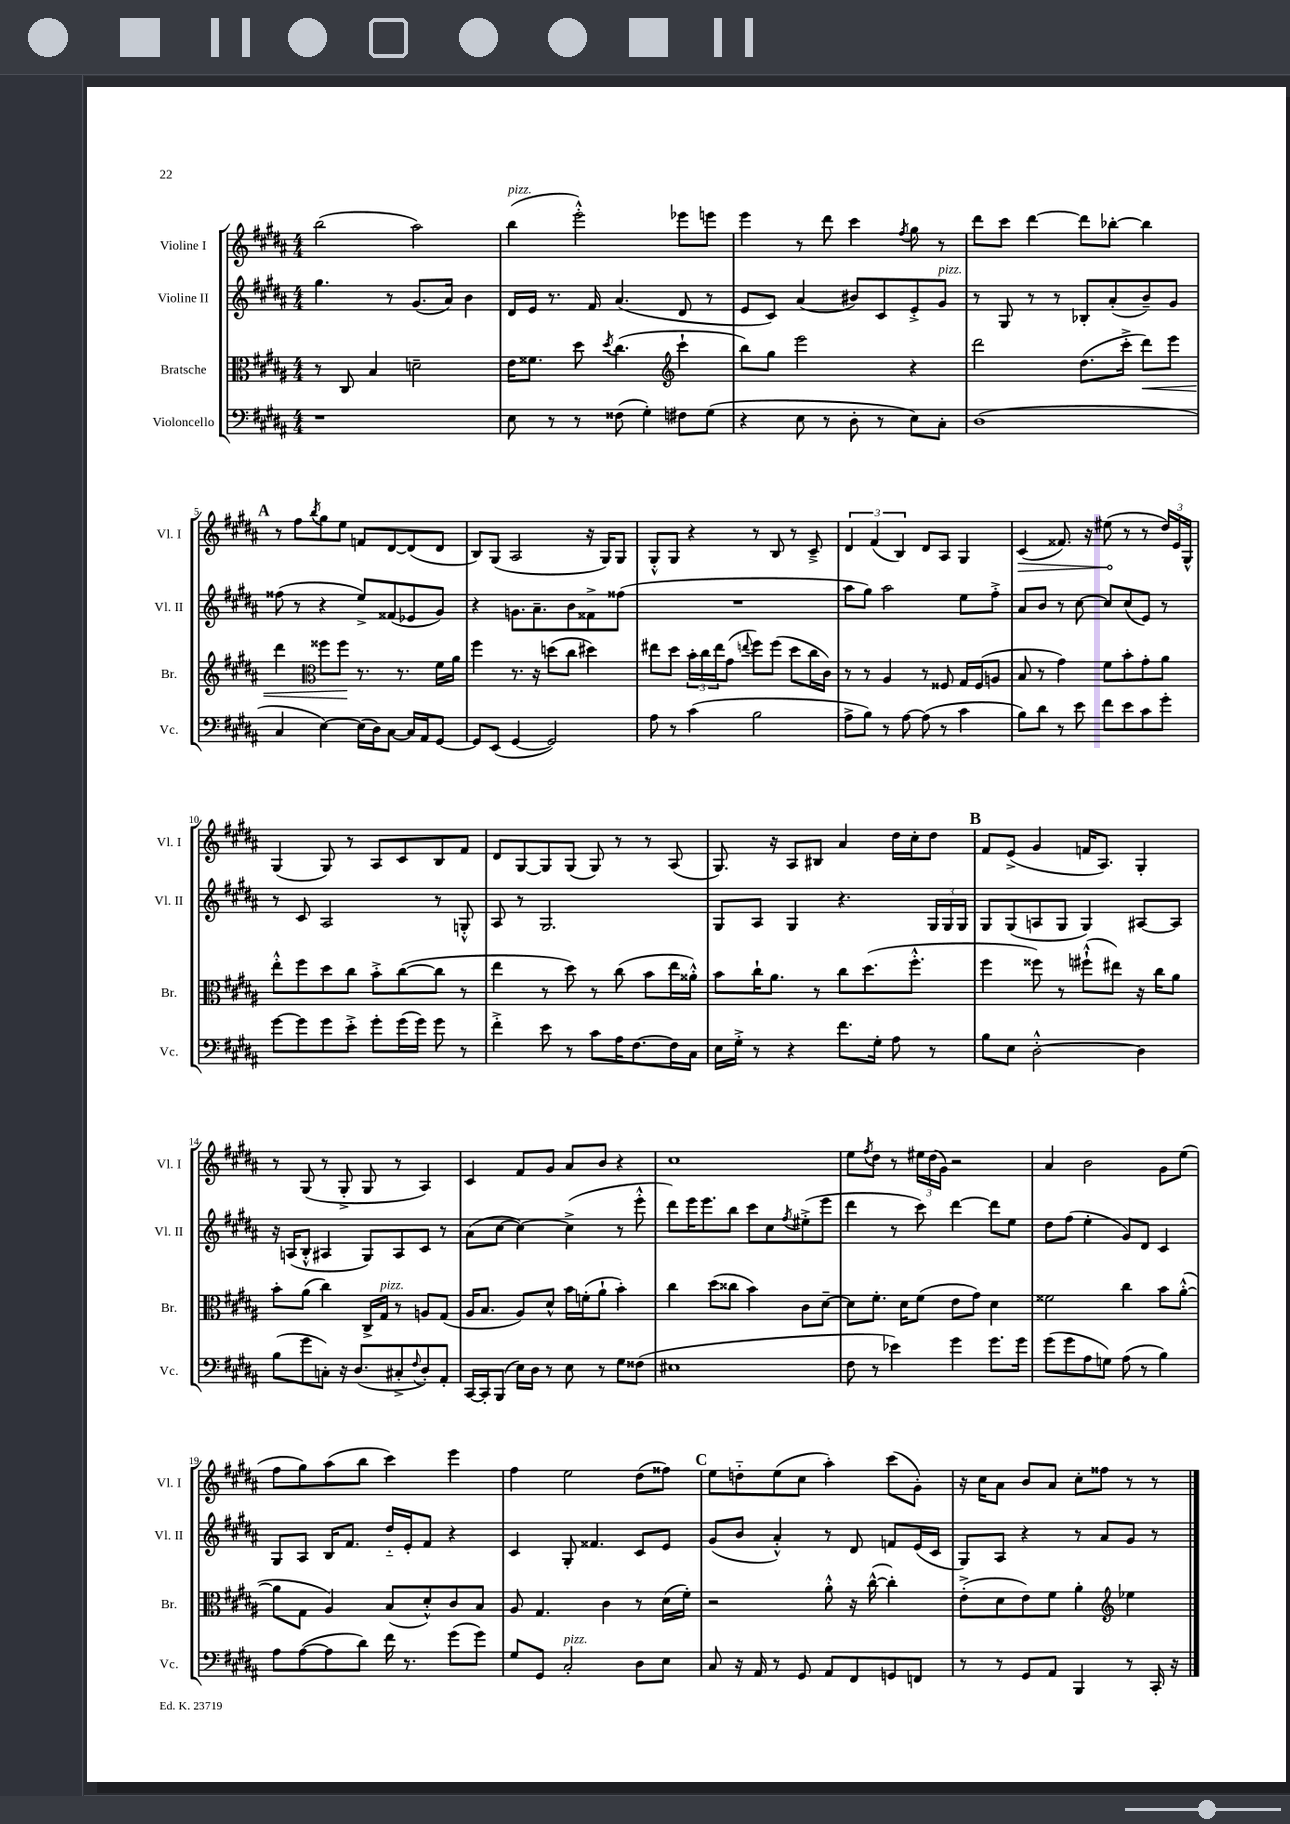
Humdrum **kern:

**kern	**kern	**kern	**kern
*staff4	*staff3	*staff2	*staff1
*clefF4	*clefC3	*clefG2	*clefG2
*k[f#c#g#d#a#]	*k[f#c#g#d#a#]	*k[f#c#g#d#a#]	*k[f#c#g#d#a#]
*M4/4	*M4/4	*M4/4	*M4/4
1r	8r	4.gg#\	(2bb\
.	8C#/	.	.
.	4B/	.	.
.	.	8r	.
.	2d~\	(8.g#/L	2aa#\)
.	.	16a#/Jk)	.
.	.	4b\	.
=	=	=	=
8E\	16e\LK	16d#/LL	(4bb\
.	8.f##\J	16e/JJ	.
8r	.	8.r	.
8r	8dd#\	.	2eee'^^\)
.	.	16f#/	.
.	8qdd#/	.	.
(8F##\	(4.cc#\	(4.a#/	.
4G#'\)	.	.	.
*	*clefG2	*	*
8F#\L	4ccc#`\	8d#/	8eee-\L
(8G#\J	.	8r	8eee\J
=	=	=	=
4r	8bb\L)	8e/L	4eee\
.	8gg#\J	8c#/J)	.
8E\	2eee\	(4a#/	8r
8r	.	.	8ddd#\
8D#'\	.	8b#/L)	4ccc#\
8r	.	8c#/	.
.	.	.	8qff#/
8E\L)	4r	8e'^/	8gg#\
8C#'\J	.	8g#/J	8r
=	=	=	=
(1D#	2ddd#\	8r	8ddd#\L
.	.	8G#/	8ccc#\J
.	.	8r	[4ddd#\
.	.	8r	.
.	(8.dd#\L	8B-'/L	8ddd#\]L
.	.	(8a#'/	[8bb-'\J
.	16ccc#'^\Jk	.	.
.	8ddd#\L)	8b~/)	4bb-\]
.	8eee\J	8g#/J	.
=	=	=	=
4C#/	4ddd#\	(8ff##\	8r
.	.	8r	8ff#\L
*	*clefC3	*	*
.	.	.	8qbb/
[4E\)	8ff##\L	4r	8gg#\
.	8ff##\J	.	8ee\J
(16E\]LL	8.r	8ee^/L)	8f/L
16D#\J)	.	.	.
[8C#\J	.	(8f##/	[8d#/
.	8.r	.	.
16C#/]LL	.	8e-/	(8d#/]
16AA#/J	.	.	.
[8GG#/J	16f#\LL	8g#/J)	8d#/J
.	16a#\JJ	.	.
=	=	=	=
8GG#/]L	4ff#\	4r	8B/L)
(8EE/J	.	.	(8G#/J
[4GG#/	8.r	8.g\L	2A#/
.	16r	8.a#~\	.
2GG#/])	(8dd\L	.	.
.	8cc#\J	8b\	.
.	4dd#\)	8f##^\	16r
.	.	.	16G#/LK)
.	.	(8ff##\J	8G#/J
=	=	=	=
8A#\	8ee#\L	1r	8G#'^^/L
8r	8dd#\J	.	8G#/J
(4c#\	24b'\LL	.	4r
.	24cc#\	.	.
.	24ee#\J	.	.
.	(8g#\J	.	.
.	8qqee/	.	.
2B\	8ff#\L)	.	8r
.	(8ff#\J	.	8B/
.	8dd#\L	.	8r
.	16cc#\L	.	8c#~^/
.	16c#\JJ)	.	.
=	=	=	=
8A#^\L	8r	8aa#\L	6d#/
8B\J)	8r	8gg#\J)	.
.	.	.	(6f#/
8r	4A#/	2aa#\	.
.	.	.	6B/)
[8A#\	.	.	.
(8A#\]	8r	.	8d#/L
8r	8F##/	.	8A#/J
4c#\	16G#/LL	8ee\L	4G#/
.	(16F##/J	.	.
.	8A/J	8ff#'^\J	.
=	=	=	=
8B\L)	8B/	8a#/L	(4c#/
8d#\J	8r	8b/J	.
8r	4g#\)	8r	8.f##/)
8e\	.	[8cc#\	.
.	.	.	16r
8f#\L	8f#\L	8cc#/]L	(8ee#\
8e\	8b'\	(8cc#/	8r
8c#\	8g#'\	8e/J)	8r
8g#'\J	8a#\J	8r	24dd#/LL)
.	.	.	24e/
.	.	.	24G#^^/JJ
=	=	=	=
[8g#\L	8ee'^^\L	8r	(4G#/
8g#\]	8ff#\	8c#/	.
8g#\	8dd#\	2A#/	8G#/)
8e'^\J	8cc#\J	.	8r
8g#'\L	8b'^\L	.	8A#/L
(16g#\L	([8cc#\	.	8c#/
16g#\JJ)	.	.	.
8g#\	8cc#\]J	8r	8B/
8r	8r	8G'^^/	8f#/J
=	=	=	=
4f#'^\	4ee\	8A#/	8d#/L
.	.	8r	[8G#/
8e\	8r	2.G#/	8G#/]
8r	8dd#\)	.	(8G#/J
8c#\L	8r	.	8G#/)
16A#\K	(8cc#\	.	8r
[8.F#\	.	.	.
.	8b\L	.	8r
16F#\]L	16ee\L	.	(8A#/
16C#\JJ	16a##'^^\JJ)	.	.
=	=	=	=
16E\LL	8b\L	8G#/L	8.G#/)
16G#'^\JJ	.	.	.
8r	16cc#`\K	8A#/J	.
.	8.a#\J	.	16r
4r	.	4G#/	8A#/L
.	8r	.	8B#/J
8.f#\L	8cc#\L	4.r	4a#/
.	(8.dd#\	.	.
16G#'\Jk	.	.	.
8A#\	.	.	16dd#\LL
.	8.ff#'^^\J	.	16cc#'\J
8r	.	24G#/LL	8dd#\J
.	.	24G#/	.
.	.	24G#/JJ	.
=	=	=	=
8B\L	4ff#\	8G#/L	8f#/L
8E\J	.	(8G#/	(8e^/J
[2D#'^^\	8ff##\)	8A/	4g#/
.	8r	8G#/J	.
.	(8ff#`^^\L	4G#/)	16f/LK
.	.	.	8.A#/J)
.	8ee#\J)	.	.
4D#\]	16r	[8A#/L	4G#'/
.	16cc#\LK	.	.
.	8a#\J	8A#/]J	.
=	=	=	=
(8B\L	8b'\L	16r	8r
.	.	(16A/LK	.
8g#\	(8a#\J	8B'^^/J	(8G#/
8C'\J)	4cc#\)	4A#/	8r
16r	.	.	8G#'^/
(8.D#/L	.	.	.
.	16C#^/LL	8G#/L)	8G#/
.	16G#/JJ	.	.
8C#'^/	8r	8A#/	8r
8qqF#/	.	.	.
8D#'/)	8A/L	8c#/J	4A#/)
8AA#'/J	(8G#/J	8r	.
=	=	=	=
[16CC#/LL	16A#/LK	(8a#\L	4c#/
16CC#'/]J	8.B/J	.	.
(8BBB/J	.	[8cc#\J	.
16E\LL)	8A#/L)	4cc#\_)	8f#/L
16D#\JJ	.	.	.
8r	8d#^^/J	.	8g#/J
8E\	16b\LL	(4cc#^\]	8a#/L
.	(16f'\J	.	.
8r	8a#`\J	.	8b/J
8G#\L	4b'\)	8r	4r
(8F##\J	.	8eee'^^\	.
=	=	=	=
1E#	4cc#\	8ddd#\L)	1cc#
.	.	16eee\K	.
.	.	8.eee\	.
.	(8dd#\L	.	.
.	8cc##\J	8bb\J	.
.	4b\)	8ccc#\L	.
.	.	8cc#\	.
.	.	8qff#/	.
.	8c#\L	(8ee#'^\	.
.	[8d#~\J	8eee\J	.
=	=	=	=
8F#\	8d#\]L	4ddd#\	8ee\L
.	.	.	8qff#/
8r	8.f#'\J	.	8dd#\J
4e-\)	.	8r	8r
.	16d#\LK	.	.
.	(8f#\J	8ccc#\)	24ee#\LL
.	.	.	(24dd#\
.	.	.	24g#\JJ)
4g#\	8e\L	[4ddd#\	2r
.	8g#\J)	.	.
8.g#\L	4d#\	8ddd#\]L	.
.	.	8ee\J	.
16g#\Jk	.	.	.
=	=	=	=
(8g#\L	2f##\	8dd#\L	4a#/
8g#\	.	(8ff#\J	.
8A#\	.	4ee'\	2b\
8G\J)	.	.	.
(8A#\	4cc#\	8g#/L)	.
8r	.	8d#/J	.
4B\)	8b\L	4c#/	8g#\L
.	([8a#'^^\J	.	(8ee\J
=	=	=	=
8A#\L	8a#\]L	8G#/L	8ff#\L
([8A#\	8G#\J	8A#/J	8gg#\)
8A#\]	4A#/)	16B/LK	(8aa#\
.	.	8.f#/J	.
8d#\J)	.	.	8bb\J
16f#\	(8B/L	16dd#'~/LL	4ccc#\)
8.r	.	16e'/J	.
.	8d#'^^/)	8f#/J	.
(8g#\L	8c#/	4r	4eee\
8g#\J)	8B/J	.	.
=	=	=	=
8G#/L	8A#/	4c#/	4ff#\
8GG#/J	4.G#/	.	.
2C#'/	.	8G#'/	2ee\
.	.	4.f##/	.
.	4c#\	.	.
8D#\L	8r	8c#/L	(8dd#\L
8E\J	(16d#\LL	8e/J	8ff##\J)
.	16f#'\JJ)	.	.
=	=	=	=
8C#/	2r	(8g#/L	8ee\L
16r	.	8b/J	8dd'~\
16AA#/	.	.	.
8r	.	4a#'^^/)	(8ee\
8GG#/	.	.	8cc#\J
8AA#/L	8a#'^^\	8r	4aa#'\)
8FF#/	16r	8d#/	.
.	([16cc#^^\	.	.
8GG/	4cc#'\])	8f/L	(8ccc#\L
8FF/J	.	(16e/L	8g#'\J)
.	.	16c#/JJ	.
=	=	=	=
8r	(8e'^\L	8G#/L)	16r
.	.	.	16cc#\LK
8r	8d#\	8A#/J	8a#\J
8GG#/L	8e\)	4r	8b/L
8AA#/J	8f#\J	.	8a#/J
4BBB/	4a#'\	8r	8cc#'\L
.	.	8a#/L	8ff##\J
*	*clefG2	*	*
8r	4ee-\	8g#/J	8r
16CC#'/	.	8r	8r
16r	.	.	.
==	==	==	==
*-	*-	*-	*-
